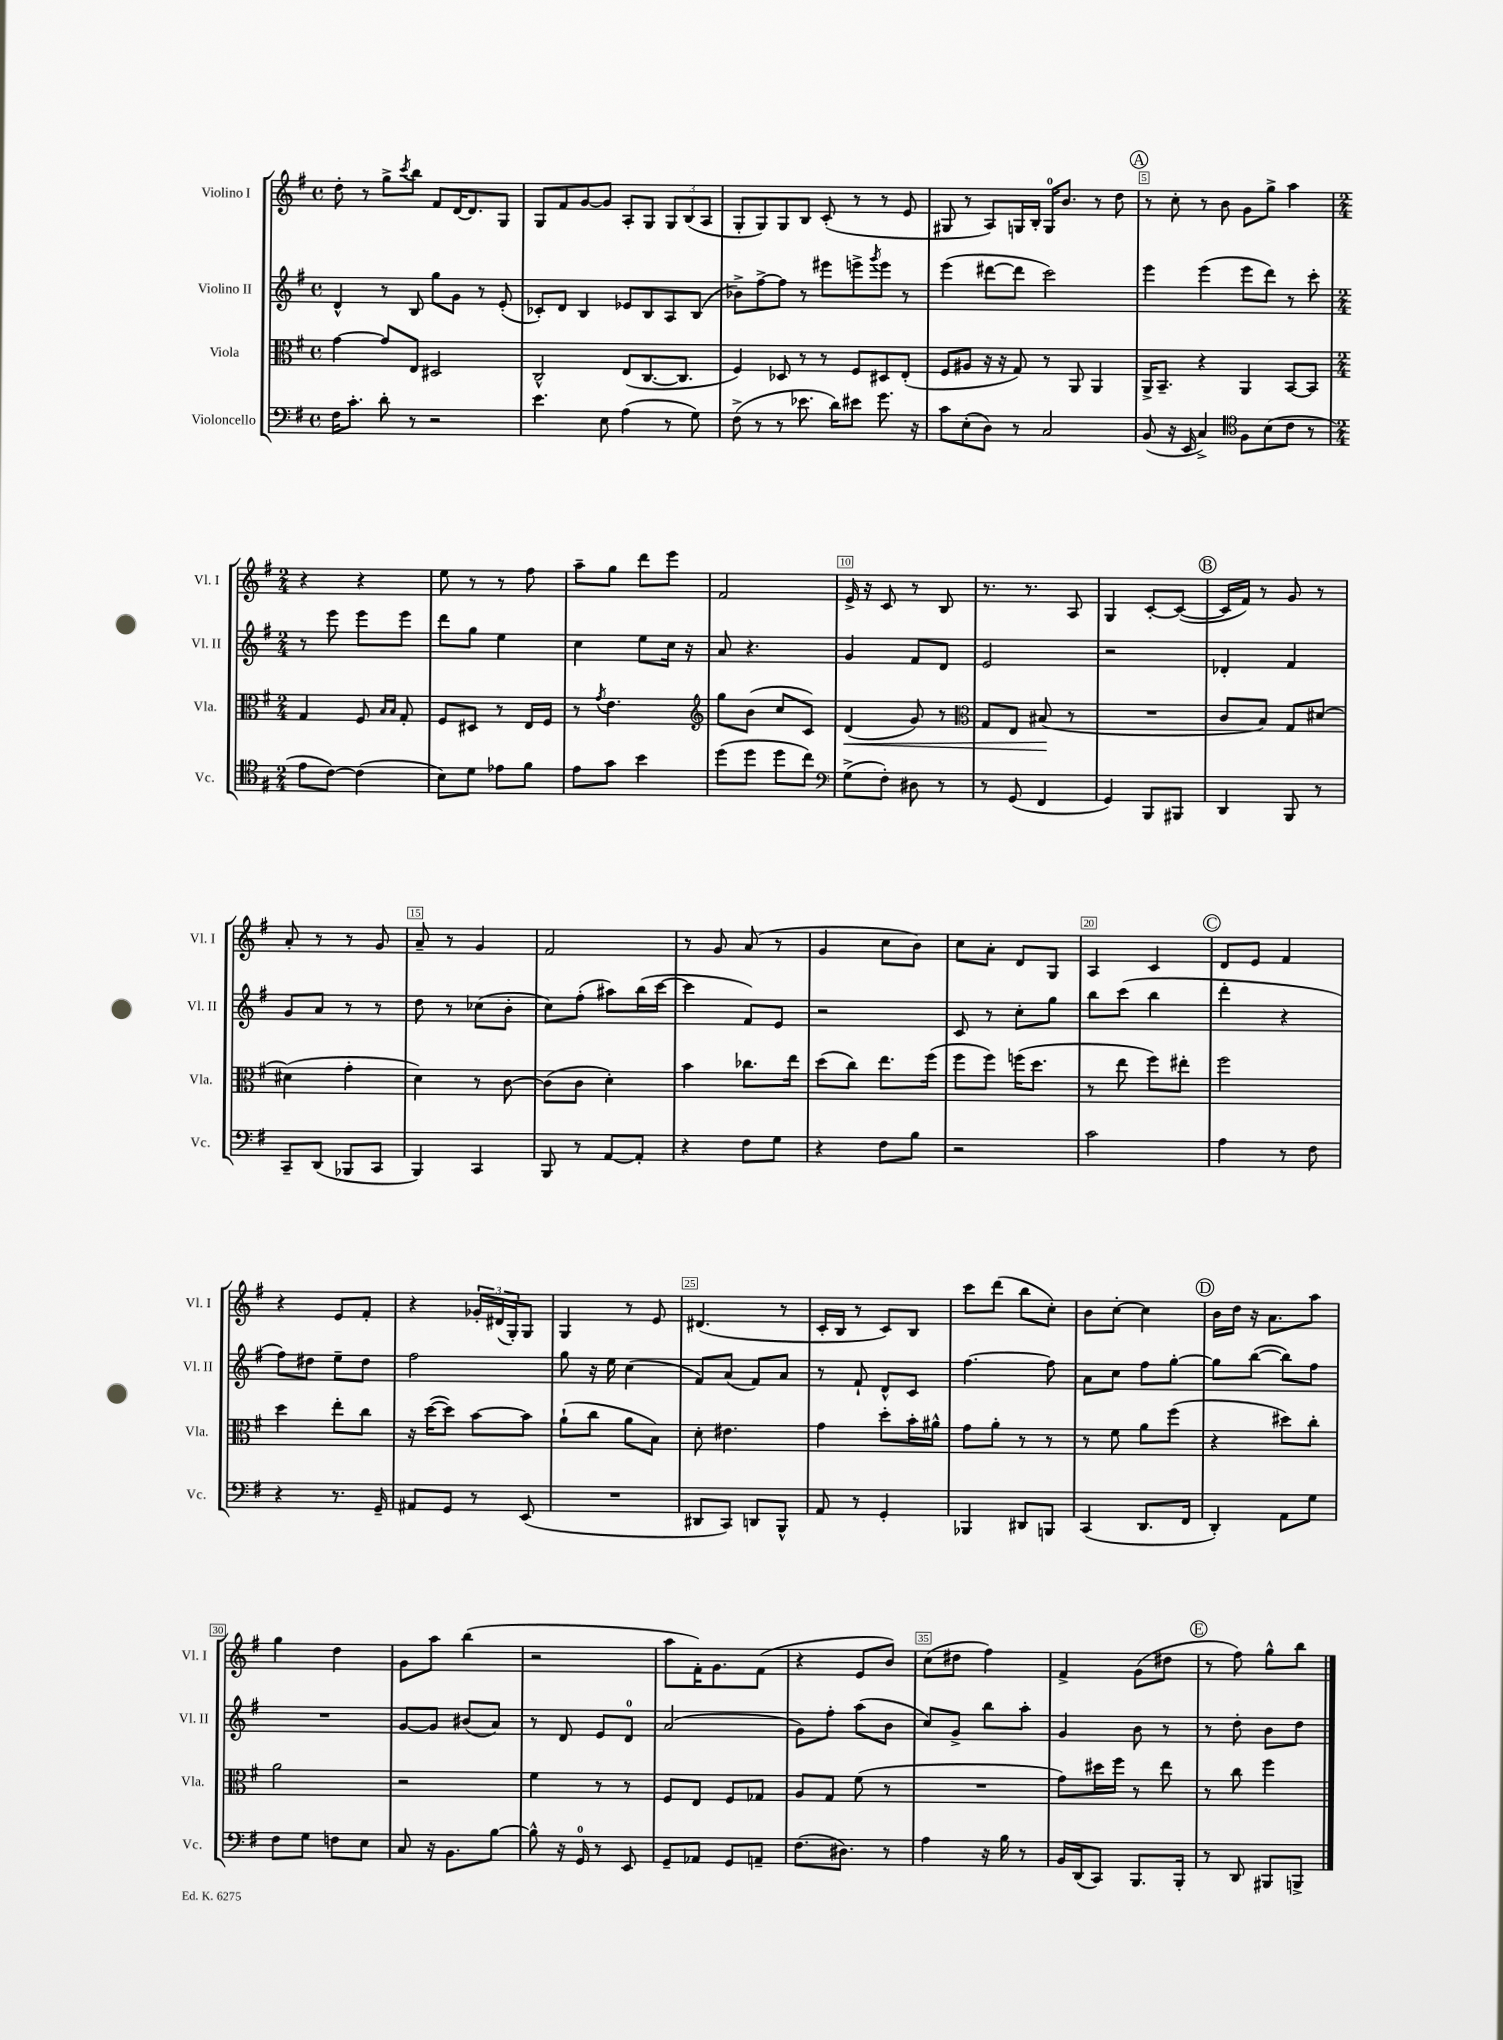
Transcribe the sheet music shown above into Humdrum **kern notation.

**kern	**kern	**dynam	**kern	**kern
*part4	*part3	*part3	*part2	*part1
*staff4	*staff3	*staff3	*staff2	*staff1
*I"Violoncello	*I"Viola	*	*I"Violino II	*I"Violino I
*I'Vc.	*I'Vla.	*	*I'Vl. II	*I'Vl. I
*clefF4	*clefC3	*	*clefG2	*clefG2
*k[f#]	*k[f#]	*	*k[f#]	*k[f#]
*M4/4	*M4/4	*	*M4/4	*M4/4
*met(c)	*met(c)	*	*met(c)	*met(c)
=1	=1	=1	=1	=1
16F#\KL	[4g\	.	4d^^/	8dd'\
8.c'\J	.	.	.	.
.	.	.	.	8r
8d'\	8g/L]	.	8r	8gg^\L
.	.	.	.	8qccc/
8r	8E/J	.	8B/	8bb\J
2r	2D#X/	.	8gg\L	8f#/L
.	.	.	8g\J	[16d/K
.	.	.	.	8.d/]
.	.	.	8r	.
.	.	.	(8e'/	8G/J
=2	=2	=2	=2	=2
4.e\	2C^^/	.	8c-X'/L)	8G/L
.	.	.	8d/J	8f#/
.	.	.	4B/	[8g/
8E\	.	.	.	8g/J]
(4A\	(8E/L	.	8e-X/L	8A'/L
.	[8.C/	.	8B/	8G/J
8r	.	.	8A/	12G/L
.	8.C/J]	.	.	.
.	.	.	.	(12B/
8G\)	.	.	(8B/J	.
.	.	.	.	12A/J
=3	=3	=3	=3	=3
(8F#^\	4F#/)	.	8b-X^\L)	8G'/L
8r	.	.	[8ff#^\	8G/)
8r	8D-X/	.	8ff#\J]	8G/
8.e-X\	8r	.	8r	8B/J
.	8r	.	8eee#X\L	(8c'/
16d\KL)	.	.	.	.
8e#X\J	8F#/L	.	8eeen^\	8r
.	.	.	8qggg/	.
8.g\	8D#X/	.	8eee\J	8r
.	(8E'/J	.	8r	8e/
16r	.	.	.	.
=4	=4	=4	=4	=4
8c\L	8F#/L	.	(4eee\	8G#X/
(8E'\	8A#X/J	.	.	8r
8D\J)	16r	.	[8ddd#X\L	8A/L)
.	16r	.	.	.
8r	8G/)	.	8ddd#\J]	16Gn/L
.	.	.	.	16B'/JJ
2C/	8r	.	2ccc\)	16G/KL
.	.	.	.	8.b/J
.	8AA/	.	.	.
.	4AA/	.	.	8r
.	.	.	.	8dd\
!!LO:REH:place=s1:t=A
=5	=5	=5	=5	=5
(8BB/	16AA^/KL	.	4eee\	8r
.	8.BB~/J	.	.	.
16r	.	.	.	8cc'\
16EE/	.	.	.	.
4C^/)	4r	.	(4eee\	8r
.	.	.	.	8b\
*clefC4	*	*	*	*
8F#\L	4AA/	.	8eee\L	8g\L
(8B\	.	.	8ddd\J)	8gg^\J
8c\J	[8BB/L	.	8r	4aa\
8r	8BB/J]	.	8ccc'\	.
!!LO:LB:g=z
=6	=6	=6	=6	=6
*M2/4	*M2/4	*	*M2/4	*M2/4
8e\L	4G/	.	8r	4r
[8c\J)	.	.	8eee\	.
(4c\]	8F#/	.	8eee\L	4r
.	16qqB/LL	.	.	.
.	16qqB/JJ	.	.	.
.	8G'/	.	8eee\J	.
=7	=7	=7	=7	=7
8B\L)	8F#/L	.	8ddd\L	8ee\
8d\J	8D#X/J	.	8gg\J	8r
8e-X\L	8r	.	4ee\	8r
8f#\J	16E/LL	.	.	8ff#\
.	16F#/JJ	.	.	.
=8	=8	=8	=8	=8
8e\L	8r	.	4cc\	8aa~\L
.	8qg/	.	.	.
8g\J	4.e\	.	.	8gg\J
4b\	.	.	8ee\L	8ddd\L
.	.	.	16cc\Jk	8eee\J
.	.	.	16r	.
=9	=9	=9	=9	=9
*	*clefG2	*	*	*
(8dd\L	8gg\L	.	8a/	2f#/
8dd\J	(8b\J	.	4.r	.
8dd\L	8cc/L	.	.	.
8cc\J)	8c/J)	.	.	.
=10	=10	=10	=10	=10
*clefF4	*	*	*	*
!	!	!LO:HP:b	!	!
(8G^\L	(4d/	<	4g/	16e^/
.	.	.	.	16r
8F#'\J)	.	.	.	8c/
8D#X\	8g/)	.	8f#/L	8r
8r	8r	.	8d/J	8B/
=11	=11	=11	=11	=11
*	*clefC3	*	*	*
8r	8G/L	.	2e/	8.r
(8GG/	8E/J	.	.	.
.	.	.	.	8.r
4FF#/	(8B#X/	.	.	.
.	8r	[	.	8A/
=12	=12	=12	=12	=12
4GG/)	2r	.	2r	4G/
8BBB/L	.	.	.	[8c'/L
8BBB#X/J	.	.	.	(8c/J_
!!LO:REH:place=s1:t=B
=13	=13	=13	=13	=13
4DD/	8c/L	.	4d-X'/	16c/LL]
.	.	.	.	16f#/JJ)
.	8B/J)	.	.	8r
8BBB/	8G/L	.	4f#/	8g/
8r	[8d#X/J	.	.	8r
!!LO:LB:g=z
=14	=14	=14	=14	=14
8CC~/L	(4d#X\]	.	8g/L	8a'/
(8DD/J	.	.	8a/J	8r
8BBB-X/L	4g'\	.	8r	8r
8CC/J	.	.	8r	8g/
=15	=15	=15	=15	=15
4BBB/)	4d\)	.	8dd\	8a~/
.	.	.	8r	8r
4CC/	8r	.	(8cc-X\L	4g/
.	[8c\	.	8b'\J	.
=16	=16	=16	=16	=16
8BBB/	(8c\L]	.	8cc\L)	2f#/
8r	8c\J	.	(8ff#'\J	.
[8AA/L	4d'\)	.	8aa#X\L)	.
8AA'/J]	.	.	(16bb\L	.
.	.	.	[16ccc\JJ	.
=17	=17	=17	=17	=17
4r	4b\	.	4ccc\]	8r
.	.	.	.	8g/
8F#\L	8.cc-X\L	.	8f#/L)	(8a/
8G\J	.	.	8e/J	8r
.	16ee\Jk	.	.	.
=18	=18	=18	=18	=18
4r	(8dd\L	.	2r	4g/
.	8cc\J)	.	.	.
8F#\L	8.ee\L	.	.	8cc\L
8B\J	.	.	.	8b\J)
.	(16ff#\Jk	.	.	.
=19	=19	=19	=19	=19
2r	8ff#\L	.	8c/	8cc\L
.	8ff#\J)	.	8r	8a'\J
.	(16ffn\KL	.	8cc'\L	8d/L
.	8.dd\J	.	.	.
.	.	.	8gg\J	8G/J
=20	=20	=20	=20	=20
2c\	8r	.	8bb\L	4A/
.	8ee\	.	(8ccc\J	.
.	8ff#\L)	.	4bb\	4c/
.	8ee#X'\J	.	.	.
!!LO:REH:place=s1:t=C
=21	=21	=21	=21	=21
4A\	2ff#\	.	4ddd'\	8d/L
.	.	.	.	8e/J
8r	.	.	4r	4f#/
8F#\	.	.	.	.
!!LO:LB:g=z
=22	=22	=22	=22	=22
4r	4dd\	.	8ff#\L)	4r
.	.	.	8dd#X\J	.
8.r	8ee'\L	.	8ee~\L	8e/L
.	8cc\J	.	8dd#\J	8f#'/J
16GG~/	.	.	.	.
=23	=23	=23	=23	=23
8AA#X/L	16r	.	2ff#\	4r
.	([16dd\KL	.	.	.
8GG/J	8dd\J])	.	.	.
8r	[8b\L	.	.	24g-X'/LL
.	.	.	.	(24d#X/
.	.	.	.	24G'/J)
(8EE/	8b\J]	.	.	8G/J
=24	=24	=24	=24	=24
2r	(8a`\L	.	8gg\	4G/
.	8cc\J	.	16r	.
.	.	.	16ee\	.
.	8a\L	.	(4cc\	8r
.	8B\J)	.	.	8e/
=25	=25	=25	=25	=25
8DD#X/L	8d'\	.	8f#/L)	(4.d#X/
8CC/J)	4.e#X\	.	(8a/J	.
8DDn/L	.	.	8f#/L)	.
8BBB^^/J	.	.	8a/J	8r
=26	=26	=26	=26	=26
8AA/	4g\	.	8r	16c'/LL
.	.	.	.	16B/JJ
8r	.	.	8f#`/	8r
4GG'/	8dd'\L	.	8d^^/L	8c/L)
.	16b'\L	.	8c/J	8B/J
.	16a#X^^\JJ	.	.	.
=27	=27	=27	=27	=27
4BBB-X/	8g\L	.	[4.ff#\	8ccc\L
.	8a'\J	.	.	(8ddd\J
8DD#X/L	8r	.	.	8bb\L
8BBBn/J	8r	.	8ff#\]	8cc'\J)
=28	=28	=28	=28	=28
(4CC/	8r	.	8a\L	8b\L
.	8f#\	.	8cc\J	[8cc'\J
8.DD/L	8a\L	.	8ff#\L	4cc\]
.	(8ff#\J	.	[8gg'\J	.
16FF#/Jk	.	.	.	.
!!LO:REH:place=s1:t=D
=29	=29	=29	=29	=29
4DD'/)	4r	.	8gg\L]	16b\LL
.	.	.	.	16dd\JJ
.	.	.	([8bb\J	16r
.	.	.	.	8.a\L
8AA\L	8dd#X\L)	.	8bb\L])	.
8G\J	8cc'\J	.	8ff#\J	8aa\J
!!LO:LB:g=z
=30	=30	=30	=30	=30
8F#\L	2a\	.	2r	4gg\
8G\J	.	.	.	.
8Fn\L	.	.	.	4dd\
8E\J	.	.	.	.
=31	=31	=31	=31	=31
8C/	2r	.	[8g/L	8g\L
16r	.	.	8g/J]	8aa\J
8.BB\L	.	.	.	.
.	.	.	(8b#X/L	(4bb\
[8B\J	.	.	8a/J)	.
=32	=32	=32	=32	=32
8B^^\]	4f#\	.	8r	2r
16r	.	.	8d/	.
16GG/	.	.	.	.
8r	8r	.	8e/L	.
8EE/	8r	.	8d/J	.
=33	=33	=33	=33	=33
8GG~/L	8F#/L	.	(2a/	8aa\L
8AA-X/J	8E/J	.	.	16f#'\K)
.	.	.	.	8.g\
8GG/L	8F#/L	.	.	.
8AAn~/J	8G-X/J	.	.	(8f#\J
=34	=34	=34	=34	=34
(8.F#\L	8A/L	.	8g\L)	4r
.	8G/J	.	8ff#'\J	.
8.D#X\J)	.	.	.	.
.	(8f#\	.	(8aa\L	8e/L
8r	8r	.	8b\J	8b/J)
=35	=35	=35	=35	=35
4A\	2r	.	8cc/L)	(8cc\L
.	.	.	8g^/J	8dd#X\J
16r	.	.	8bb\L	4ff#\)
16B\	.	.	.	.
8r	.	.	8aa'\J	.
=36	=36	=36	=36	=36
16BB/LL	8g\L)	.	4g/	4f#^/
(16DD/J	.	.	.	.
8CC/J)	16dd#X\L	.	.	.
.	16ff#\JJ	.	.	.
8.BBB/L	8r	.	8b\	(8g\L
.	8ee\	.	8r	8dd#X\J
16BBB'/Jk	.	.	.	.
!!LO:REH:place=s1:t=E
=37	=37	=37	=37	=37
8r	8r	.	8r	8r
8DD/	8cc\	.	8dd'\	8ff#\)
8BBB#X/L	4ff#\	.	8b\L	8gg^^\L
8BBBn^/J	.	.	8dd\J	8bb\J
==	==	==	==	==
*-	*-	*-	*-	*-
